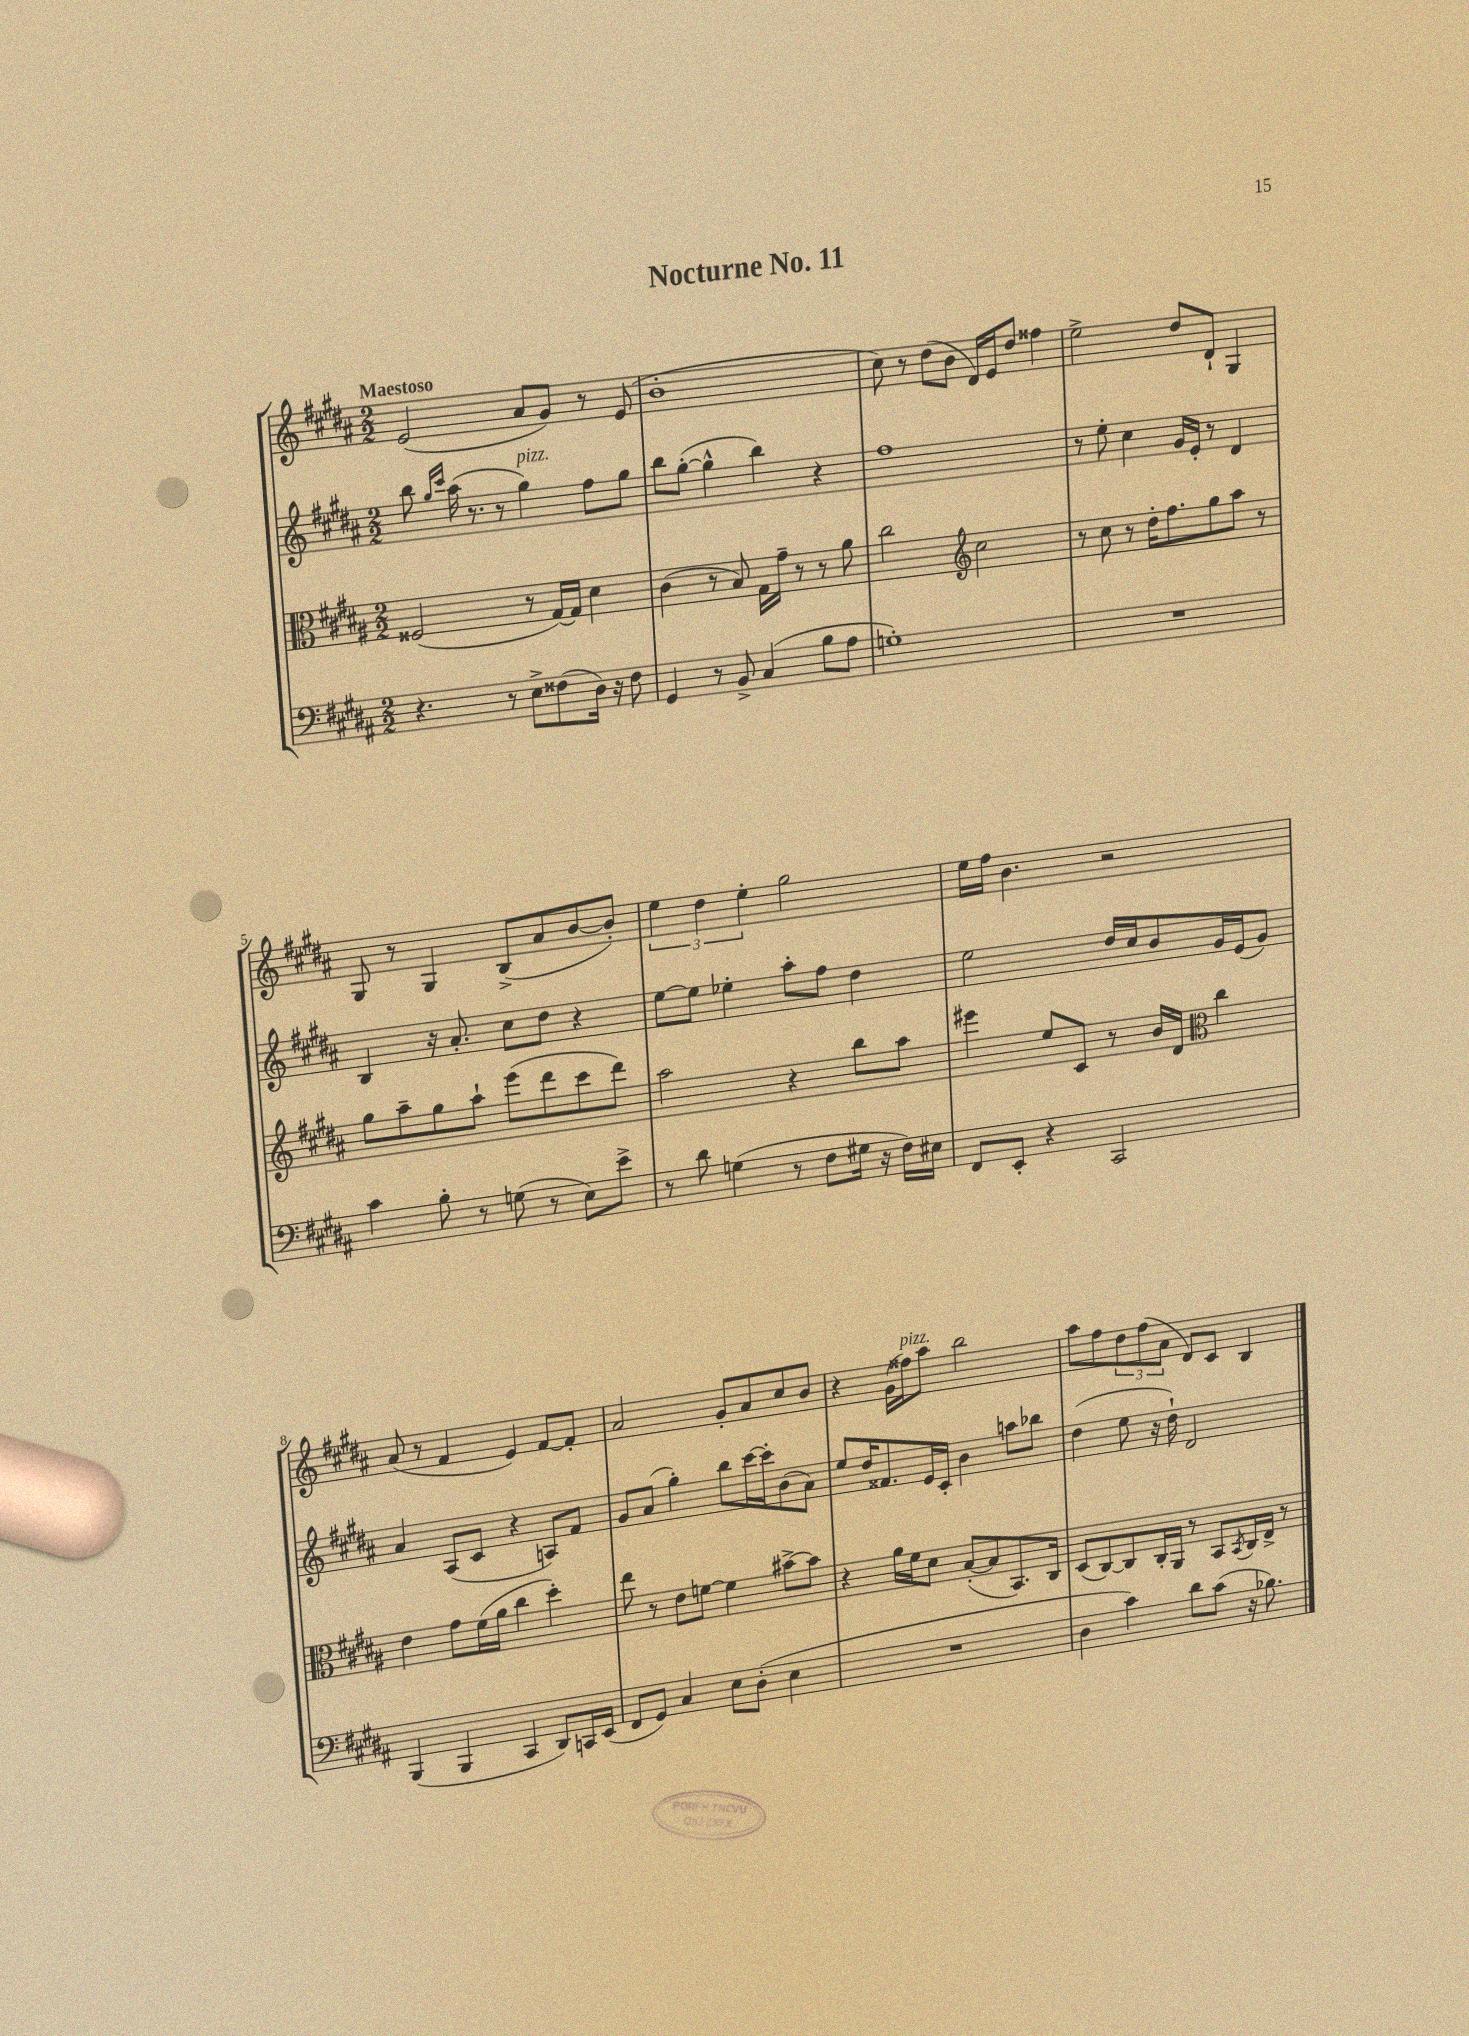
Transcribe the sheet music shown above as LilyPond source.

\header { title = "Nocturne No. 11" }
<<
\new StaffGroup <<
\new Staff = "s0" {
    \clef treble \key b \major \numericTimeSignature \time 2/2 \tempo "Maestoso"
    e'2( ais'8 gis'8) r8 e'8( |
    b'1-. |
    cis''8) r8 dis''8( b'8 dis'16) e'16 dis''8 fisis''4 |
    e''2-> dis''8 dis'8-! gis4 |
    gis8 r8 gis4 b8->( ais'8 b'8~ b'8-.) |
    \tuplet 3/2 { e''4 dis''4 e''4-. } gis''2 |
    e''16 fis''16 b'4. r2 |
    ais'8( r8 fis'4 e'4) fis'8~ fis'8-. |
    ais'2 gis'8-. ais'8 cis''8 b'8 |
    r4 gis'16( fisis''16^\markup { \italic "pizz." }) ais''8 b''2 |
    ais''8 fis''8 \tuplet 3/2 { dis''8 fis''8( ais'8 } dis'8) cis'8 b4 \bar "|." |
}
\new Staff = "s1" {
    \clef treble \key b \major \numericTimeSignature \time 2/2
    b''8 \grace { gis''16 cis'''16 } ais''16( r8. r8 gis''4^\markup { \italic "pizz." }) fis''8 gis''8 |
    b''8 gis''8~-.( gis''4-^ b''4) r4 |
    fis''1 |
    r8 e''8-. cis''4 gis'16 e'16-. r8 dis'4 |
    b4 r16 ais'8.-. cis''8 dis''8 r4 |
    e''8~ e''8 ees''4-. ais''8-. fis''8 dis''4 |
    e''2 dis''16 cis''16 b'8 gis'16 e'16( gis'8) |
    ais'4 ais8( cis'8 r4 a8) fis'8 |
    gis'8 ais'8( gis''4-.) b''8 cis'''16~ cis'''16-. b'8( ais'8) |
    e''8 dis''16 fisis'8. e'16 cis'16-. b'4 a''8 bes''8 |
    dis''4( e''8 r16 dis''16-!) dis'2 \bar "|." |
}
\new Staff = "s2" {
    \clef alto \key b \major \numericTimeSignature \time 2/2
    fisis2( r8 gis16~) gis16 dis'4 |
    cis'4( r8 b8) gis16 gis'16-- r8 r8 ais'8 |
    cis''2 \clef treble cis''2 |
    r8 cis''8 r8 dis''16-. fis''8. gis''8 ais''8 r8 |
    gis''8 ais''8-- gis''8 ais''8-! e'''8( dis'''8 cis'''8 dis'''8) |
    ais''2 r4 b''8 ais''8 |
    eis'''4 e''8 cis'8 r8 b'16 dis'16 \clef alto cis''4 |
    e'4 gis'8 fis'16( ais'16 cis''4 dis''4-.) |
    e''8 r8 e'8 f'8~ f'4 bis'8~-> bis'8 |
    r4 ais'16 fis'16 dis'8 b8~-.( b8 b,8.) cis16 |
    dis8( cis8~) cis8 cis16-. ais,16 r8 b,8 \acciaccatura { b,8 } cis16 e16-> r8 \bar "|." |
}
\new Staff = "s3" {
    \clef bass \key b \major \numericTimeSignature \time 2/2
    r4. r8 e8-> fisis8( dis16) r16 fisis8 |
    gis,4 r8 b,8-> cis4( b8 ais8 |
    g1-.) |
    R1 |
    cis'4 b8-. r8 g8( r8 e8) e'8-> |
    r8 dis'8 g4( r8 fis8 gis16 r16 fis16) eis16 |
    fis,8 e,8-. r4 cis,2 |
    b,,4( b,,4 cis,4 dis,8) c,16 e,16( |
    fis,8 gis,8) cis4 e8 dis8-.( e4 |
    R1 |
    dis4 cis'4) dis'8 cis'8( r16 bes8.) \bar "|." |
}
>>
>>
